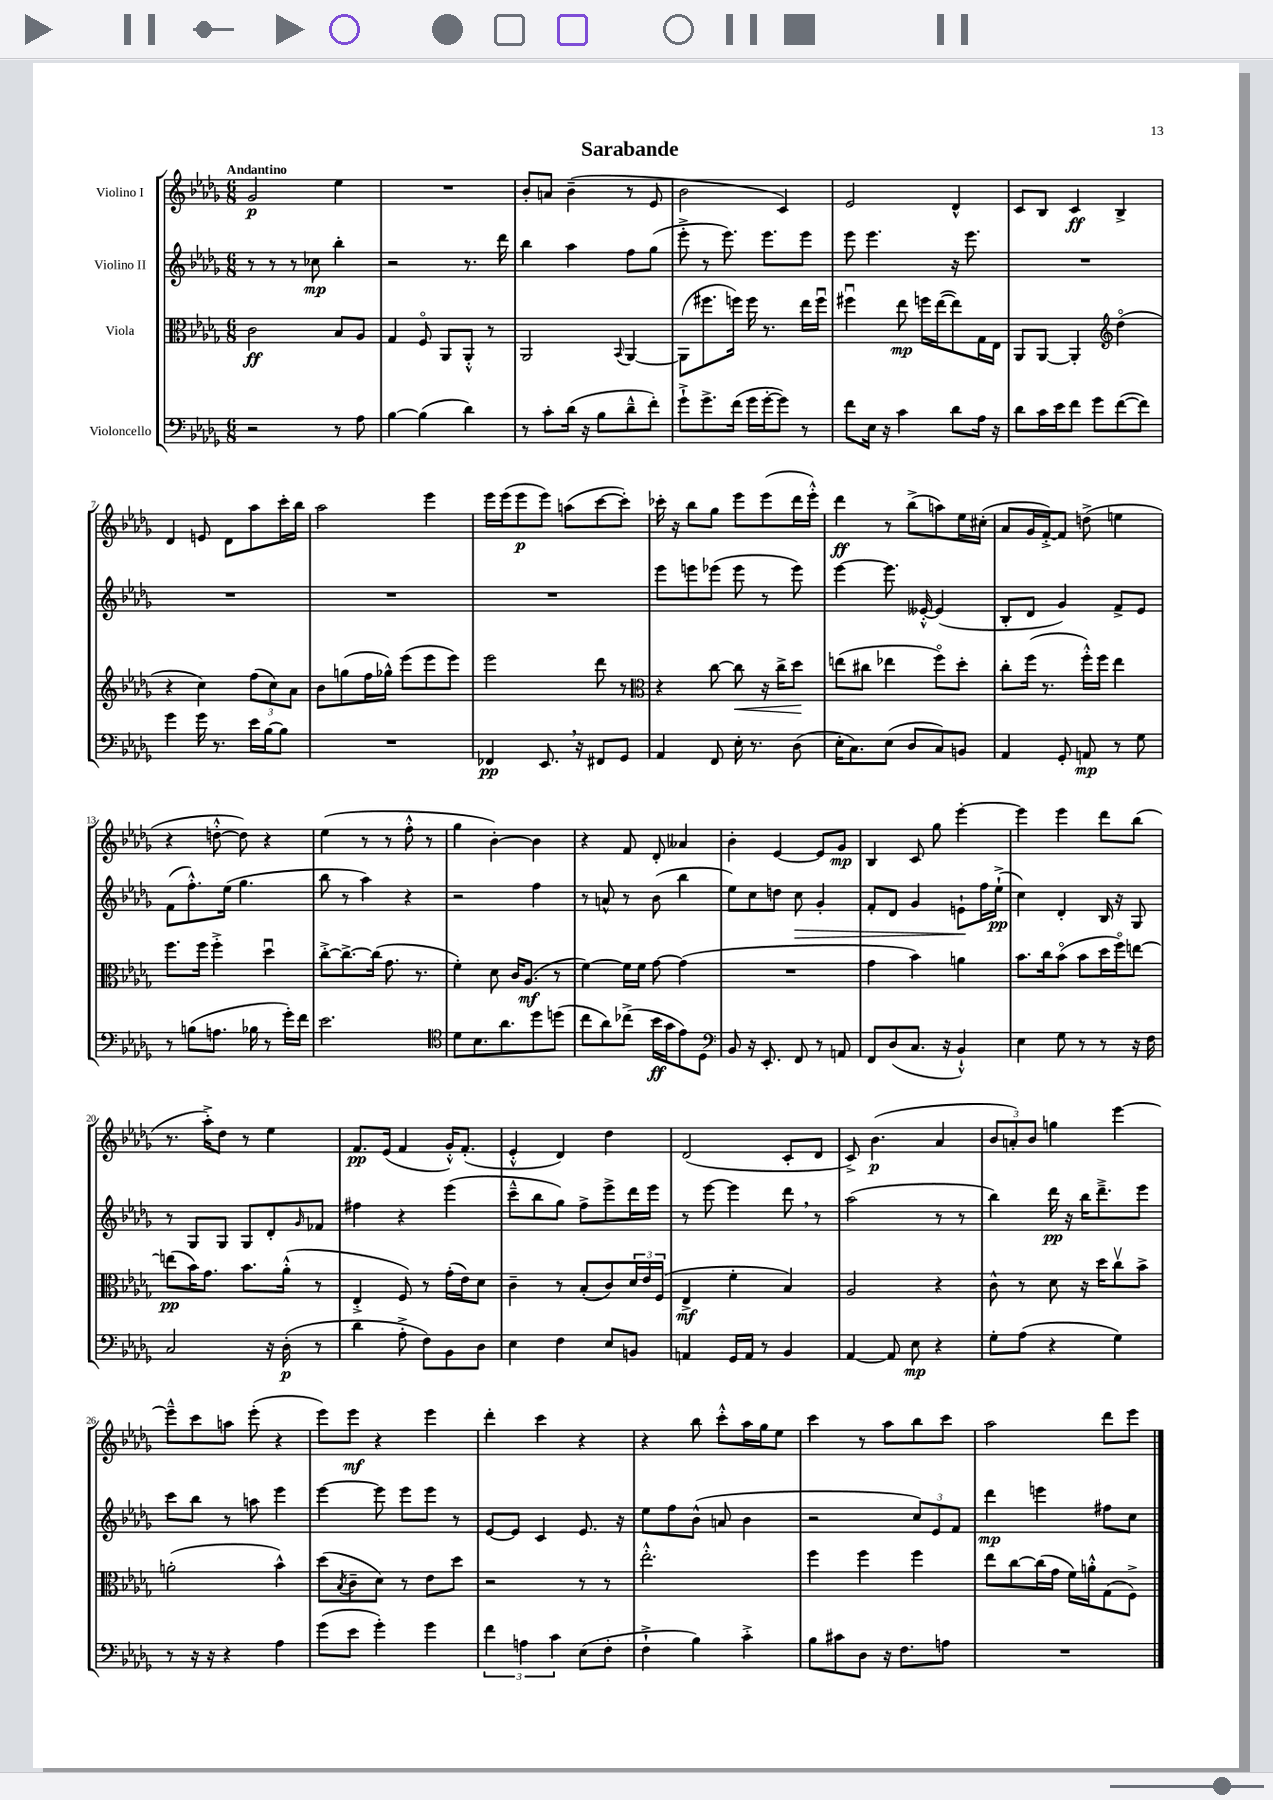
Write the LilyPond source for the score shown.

\header { title = "Sarabande" }
<<
\new StaffGroup <<
\new Staff = "s0" \with { instrumentName = "Violino I" } {
    \clef treble \key des \major \numericTimeSignature \time 6/8 \tempo "Andantino"
    ges'2\p ees''4 |
    R2. |
    bes'8-. a'8 bes'4--( r8 ees'8 |
    bes'2 c'4) |
    ees'2 des'4-^ |
    c'8 bes8 c'4\ff bes4-> |
    des'4 e'8 des'8 aes''8 c'''16-. bes''16 |
    aes''2 ees'''4 |
    ees'''16 ees'''16( ees'''8\p ees'''8) a''8( c'''8~ c'''8-.) |
    ces'''16-. r16 bes''8 ges''8 ees'''8 ees'''8( des'''16 ees'''16-.-^) |
    des'''4\ff r8 bes''8->( a''8) ees''16 cis''16-.( |
    aes'8 ges'16 f'16~-.->) f'8 d''8->( e''4 |
    r4 d''8~-.-^ d''8) r4 |
    ees''4( r8 r8 f''8-.-^ r8 |
    ges''4 bes'4~-.) bes'4 |
    r4 f'8 des'8-. aeses'4 |
    bes'4-. ees'4~ ees'8 ges'8\mp |
    bes4 c'8 ges''8 ees'''4~-. |
    ees'''4 ees'''4 des'''8 bes''8( |
    r8. aes''16-.->) des''8 r8 ees''4 |
    f'8.\pp ees'16( f'4 ges'16-.-^) f'8.-.( |
    ees'4-.-^ des'4) des''4 |
    des'2( c'8-. des'8 |
    c'8->) bes'4.\p( aes'4 |
    \tuplet 3/2 { bes'8 a'8-.) bes'8 } g''4 ees'''4~ |
    ees'''8---^ c'''8 a''8 ees'''8-.( r4 |
    ees'''8) ees'''8\mf r4 ees'''4 |
    des'''4-. c'''4 r4 |
    r4 bes''8 c'''8-.-^ aes''16 ges''16 ees''8 |
    c'''4 r8 aes''8 bes''8 c'''8 |
    aes''2 des'''8 ees'''8 \bar "|." |
}
\new Staff = "s1" \with { instrumentName = "Violino II" } {
    \clef treble \key des \major \numericTimeSignature \time 6/8
    r8 r8 r8 ces''8\mp bes''4-. |
    r2 r8. des'''16 |
    bes''4 aes''4 f''8 ges''8( |
    ees'''8-.-> r8 ees'''8.) ees'''8. ees'''8 |
    ees'''8 ees'''4. r16 ees'''8. |
    R2. |
    R2. |
    R2. |
    R2. |
    ees'''8 e'''8 ees'''8( ees'''8 r8 ees'''8) |
    ees'''4~ ees'''8. eeses'16~-.-^ eeses'4( |
    bes8-. des'8 ges'4) f'8-> ees'8 |
    f'8( f''8.-.-^) ees''16( ges''4. |
    bes''8 r8 aes''4) r4 |
    r2 f''4 |
    r8 a'8-^ r8 bes'8( bes''4 |
    ees''8) c''8 d''8 c''8\> ges'4-. |
    f'8-. des'8 ges'4 e'8-!\! f''16 ees''16-!->\pp( |
    c''4) des'4-. bes16 r16 ges8 |
    r8 ges8 ges8 ges8 des'8-. \grace { ges'16 } fes'8 |
    fis''4 r4 ees'''4( |
    c'''8---^ bes''8 ges''8) f''8-> ees'''8-> des'''16 ees'''16 |
    r8 ees'''8~ ees'''4 des'''8 \breathe r8 |
    aes''2( r8 r8 |
    bes''4) des'''16\pp r16 bes''16 des'''8.---> ees'''8 |
    c'''8 bes''8 r8 a''8 ees'''4 |
    ees'''4~ ees'''8 ees'''8 ees'''8 r8 |
    ees'8~ ees'8 c'4 ees'8. r16 |
    ees''8 f''8 bes'8-^( a'8 bes'4 |
    r2 \tuplet 3/2 { c''8) ees'8 f'8 } |
    des'''4\mp e'''4 fis''8 c''8 \bar "|." |
}
\new Staff = "s2" \with { instrumentName = "Viola" } {
    \clef alto \key des \major \numericTimeSignature \time 6/8
    c'2\ff bes8 aes8 |
    ges4 f8\flageolet aes,8 aes,8-.-^ r8 |
    aes,2 \appoggiatura { bes,8 } aes,4~ |
    aes,8( fis''8. f''16) f''16 r8. ees''16 f''16\downbow |
    fis''4\downbow ees''8\mp f''16 ees''16~( ees''8) ges16 ees16 |
    aes,8 aes,8~ aes,4-. \clef treble des''4\flageolet( |
    r4 c''4) \tuplet 3/2 { f''8( c''8) aes'8 } |
    bes'8 g''8( f''16 ges''16-^) ees'''8( ees'''8 ees'''8) |
    ees'''2 des'''8 r8 |
    \clef alto r4 c''8~ c''8\< r16 c''16-> des''8\! |
    e''8( cis''8 ees''4 f''8\flageolet) des''8-. |
    c''8-. f''16( r8. f''16-.-^) f''16 ees''4 |
    f''8. f''16 f''4-.-> des''4\downbow |
    c''8~-.-> c''8.~-> c''16( ges'8. r8. |
    f'4-.) des'8 c'16 aes8.\mf( r8 |
    f'4~) f'16 f'16 ges'8~ ges'4( |
    R2. |
    ges'4 bes'4) a'4 |
    bes'8. c''16 bes'8\flageolet( bes'8 des''16 f''16\flageolet) e''8~ |
    e''8\pp( bes'16) ges'8. bes'8. aes'16-.-^( r8 |
    ees4-.-> f8) r8 ges'16-.( ees'16) des'8 |
    c'4-- r8 bes8-.( c'8) \tuplet 3/2 { des'16 ees'16 f16( } |
    ees4->\mf f'4-. bes4) |
    aes2 r4 |
    c'8-^ r8 des'8 r16 des''16 c''8\upbow bes'8-> |
    a'2-.( bes'4-^) |
    des''8( \acciaccatura { bes8 } c'8-- des'8) r8 ees'8 des''8 |
    r2 r8 r8 |
    ees''2.-.-^ |
    f''4 f''4 f''4 |
    ees''8 c''8~ c''16( ges'16 f'16) a'16-.-^ ges8( f8->) \bar "|." |
}
\new Staff = "s3" \with { instrumentName = "Violoncello" } {
    \clef bass \key des \major \numericTimeSignature \time 6/8
    r2 r8 aes8 |
    bes4~ bes4( des'4) |
    r8 c'8-. des'16( r16 bes8 des'8---^ f'8-.) |
    ges'8-!-> ges'8.-> f'16( ges'16 ges'16~-. ges'8) r8 |
    f'8 ees16 r16 c'4 des'8 aes16 r16 |
    des'8 c'16 ees'16 f'8 ges'8 f'8~( f'8) |
    ges'4 ges'16 r8. ees'16 bes16~ bes8 |
    R2. |
    fes,4\pp ees,8. \breathe r16 fis,8 ges,8 |
    aes,4 f,8 ees16-. r8. des8( |
    ees16-. c8.) ees8( des8 c8) b,8 |
    aes,4 ges,8-. a,8\mp r8 ges8 |
    r8 b8( a8. bes16 r8 ges'16-.) f'16 |
    ees'2. |
    \clef tenor des'8 bes8. aes'8. des''8 d''8( |
    c''8 aes'8) ces''8->( bes'16\ff ges'16 ees'8) des8 |
    \clef bass bes,8 r16 ees,8.-. f,8 r8 a,8 |
    f,8 des8( c8. r16 bes,4-!-^) |
    ees4 ges8 r8 r8 r16 f16 |
    c2 r16 des16-.\p( r8 |
    des'4 aes8-.-> f8) bes,8 des8 |
    ees4 f4 ees8 b,8 |
    a,4 ges,16 a,16 r8 bes,4 |
    aes,4~ aes,8 ees8\mp r4 |
    ges8-. aes8( r4 ges4) |
    r8 r16 r16 r4 aes4 |
    ges'8( ees'8 ges'4-.) ges'4 |
    \tuplet 3/2 { f'4 a4 c'4 } ees8( f8-. |
    f4-!-> bes4) c'4-.-> |
    bes8 cis'8 des8 r16 f8. a8 |
    R2. \bar "|." |
}
>>
>>
